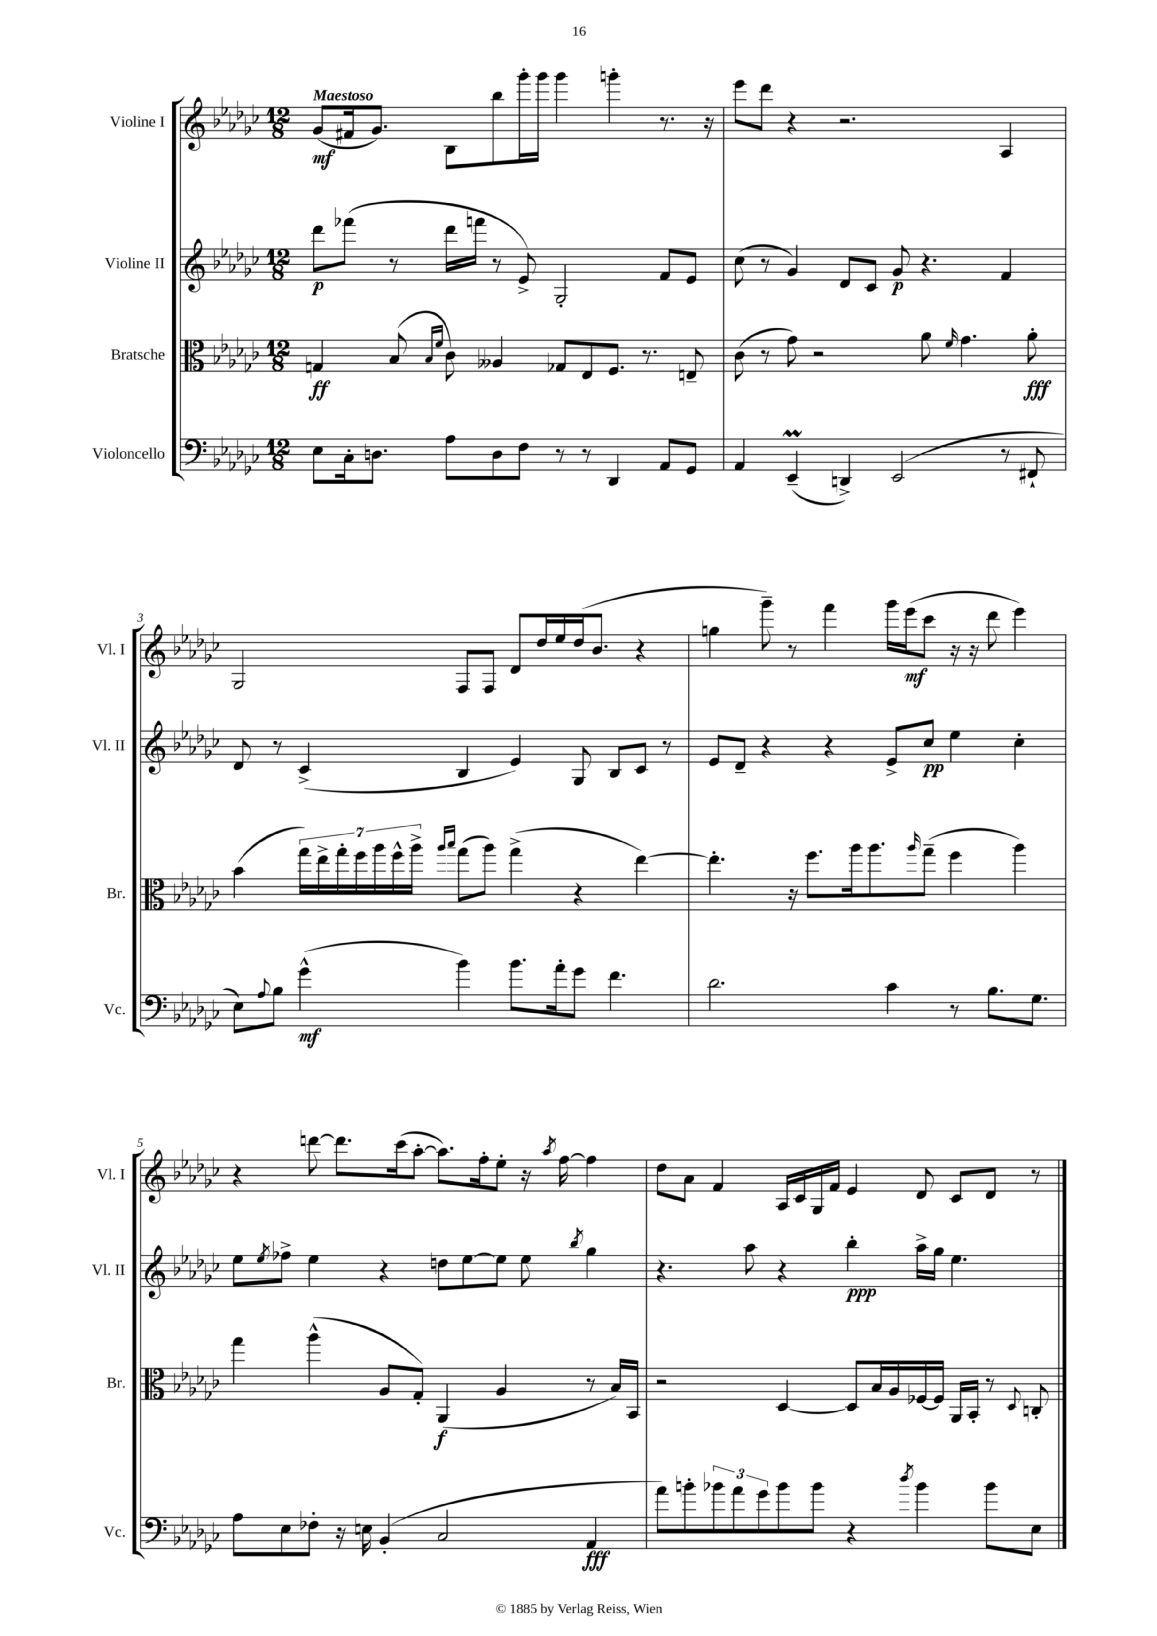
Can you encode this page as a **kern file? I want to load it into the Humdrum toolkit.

**kern	**kern	**kern	**kern
*staff4	*staff3	*staff2	*staff1
*clefF4	*clefC3	*clefG2	*clefG2
*k[b-e-a-d-g-c-]	*k[b-e-a-d-g-c-]	*k[b-e-a-d-g-c-]	*k[b-e-a-d-g-c-]
*M12/8	*M12/8	*M12/8	*M12/8
8E-	4G	8ddd-	(8g-
16C-'	.	(8fff-	16f#
8.D	.	.	8.g-)
.	(8B-	8r	.
.	16qqB-	.	.
.	16qqf	.	.
8A-	8c-)	16ddd-	8B-
.	.	16fff	.
8D	4A--	8r	8bb-
8F	.	8e-^)	16ggg-'
.	.	.	16ggg-
8r	8G-	2G-'	4ggg-
8r	8E-	.	.
4DD-	8.F	.	4ggg'
.	8.r	.	.
8AA-	.	8f	8.r
8GG-	8E~	8e-	.
.	.	.	16r
=	=	=	=
4AA-	(8c-	(8cc-	8eee-
.	8r	8r	8ddd-
(4EE-~	8g-)	4g-)	4r
.	2r	.	.
4DD^)	.	8d-	2.r
.	.	8c-	.
(2EE-	.	8g-	.
.	8a-	4.r	.
.	16qqf	.	.
.	4.g-	.	.
8r	.	4f	4A-
8FF#`	8a-'	.	.
=	=	=	=
8E-)	(4b-	8d-	2G-
8qqA-	.	.	.
8B-	.	8r	.
(4g-^^	28gg-)	(4c-^	.
.	28ee-^	.	.
.	28gg-'	.	.
.	28ff	.	.
.	28aa-	.	.
.	28ff^^	.	.
.	28aa-^	.	.
.	16qqaa-	.	.
.	16qqbb-	.	.
4b-)	(8gg-	4B-	8F
.	8aa-)	.	8F
8.b-	(4gg-^	4e-)	8d-
.	.	.	16dd-
16a-'	.	.	16ee-
8g-	4r	8G-	(16dd-
.	.	.	8.b-
4.f	.	8B-	.
.	[4ee-)	8c-	4r
.	.	8r	.
=	=	=	=
2.d-	4.ee-']	8e-	4gg
.	.	8d-~	.
.	.	4r	8ggg-~)
.	16r	.	8r
.	8.ff	.	.
.	.	4r	4fff
.	16aa-	.	.
.	8.aa-	.	.
4c-	.	8e-^	16ggg-
.	.	.	(16eee-
.	16qqaa-	.	.
.	(8gg-~	8cc-	8ccc-
8r	4ff	4ee-	16r
.	.	.	16r
8.B-	.	.	8ddd-
.	4aa-)	4cc-'	4eee-)
8.G-	.	.	.
=	=	=	=
8A-	4gg-	8ee-	4r
.	.	8qee-	.
8E-	.	8ff-^	.
8F-'	(4aa-^^	4ee-	[8ddd
16r	.	.	8.ddd]
16E	.	.	.
(4BB-'	8A-	4r	.
.	.	.	(16ccc-
.	8G-')	.	[8aa-'
2C-	(4AA-	8dd	8.aa-])
.	.	[8ee-	.
.	.	.	16ff'
.	4A-	8ee-]	8ee-'
.	.	8ee-	16r
.	.	.	8qaa-
.	.	.	[16ff
.	.	8qbb-	.
4AA-	8r	4gg-	4ff]
.	16B-)	.	.
.	16BB-	.	.
=	=	=	=
8a-)	2r	4.r	8dd-
8b'	.	.	8a-
12b-	.	.	4f
12a-	.	.	.
.	.	8aa-	.
12g-	.	.	.
8b-	[4D-	4r	16A-
.	.	.	16c-
8b-	.	.	16G-
.	.	.	16f
4r	8D-]	4bb-'	4e-
.	16B-	.	.
.	16A-	.	.
8qdd-	.	.	.
4b-	[16F-	16aa-^	8d-
.	16F-]	16gg-	.
.	16AA-	4.ee-	8c-
.	16BB-'	.	.
8b-	8r	.	8d-
.	8qqD-	.	.
8E-	8C'	.	8r
==	==	==	==
*-	*-	*-	*-
